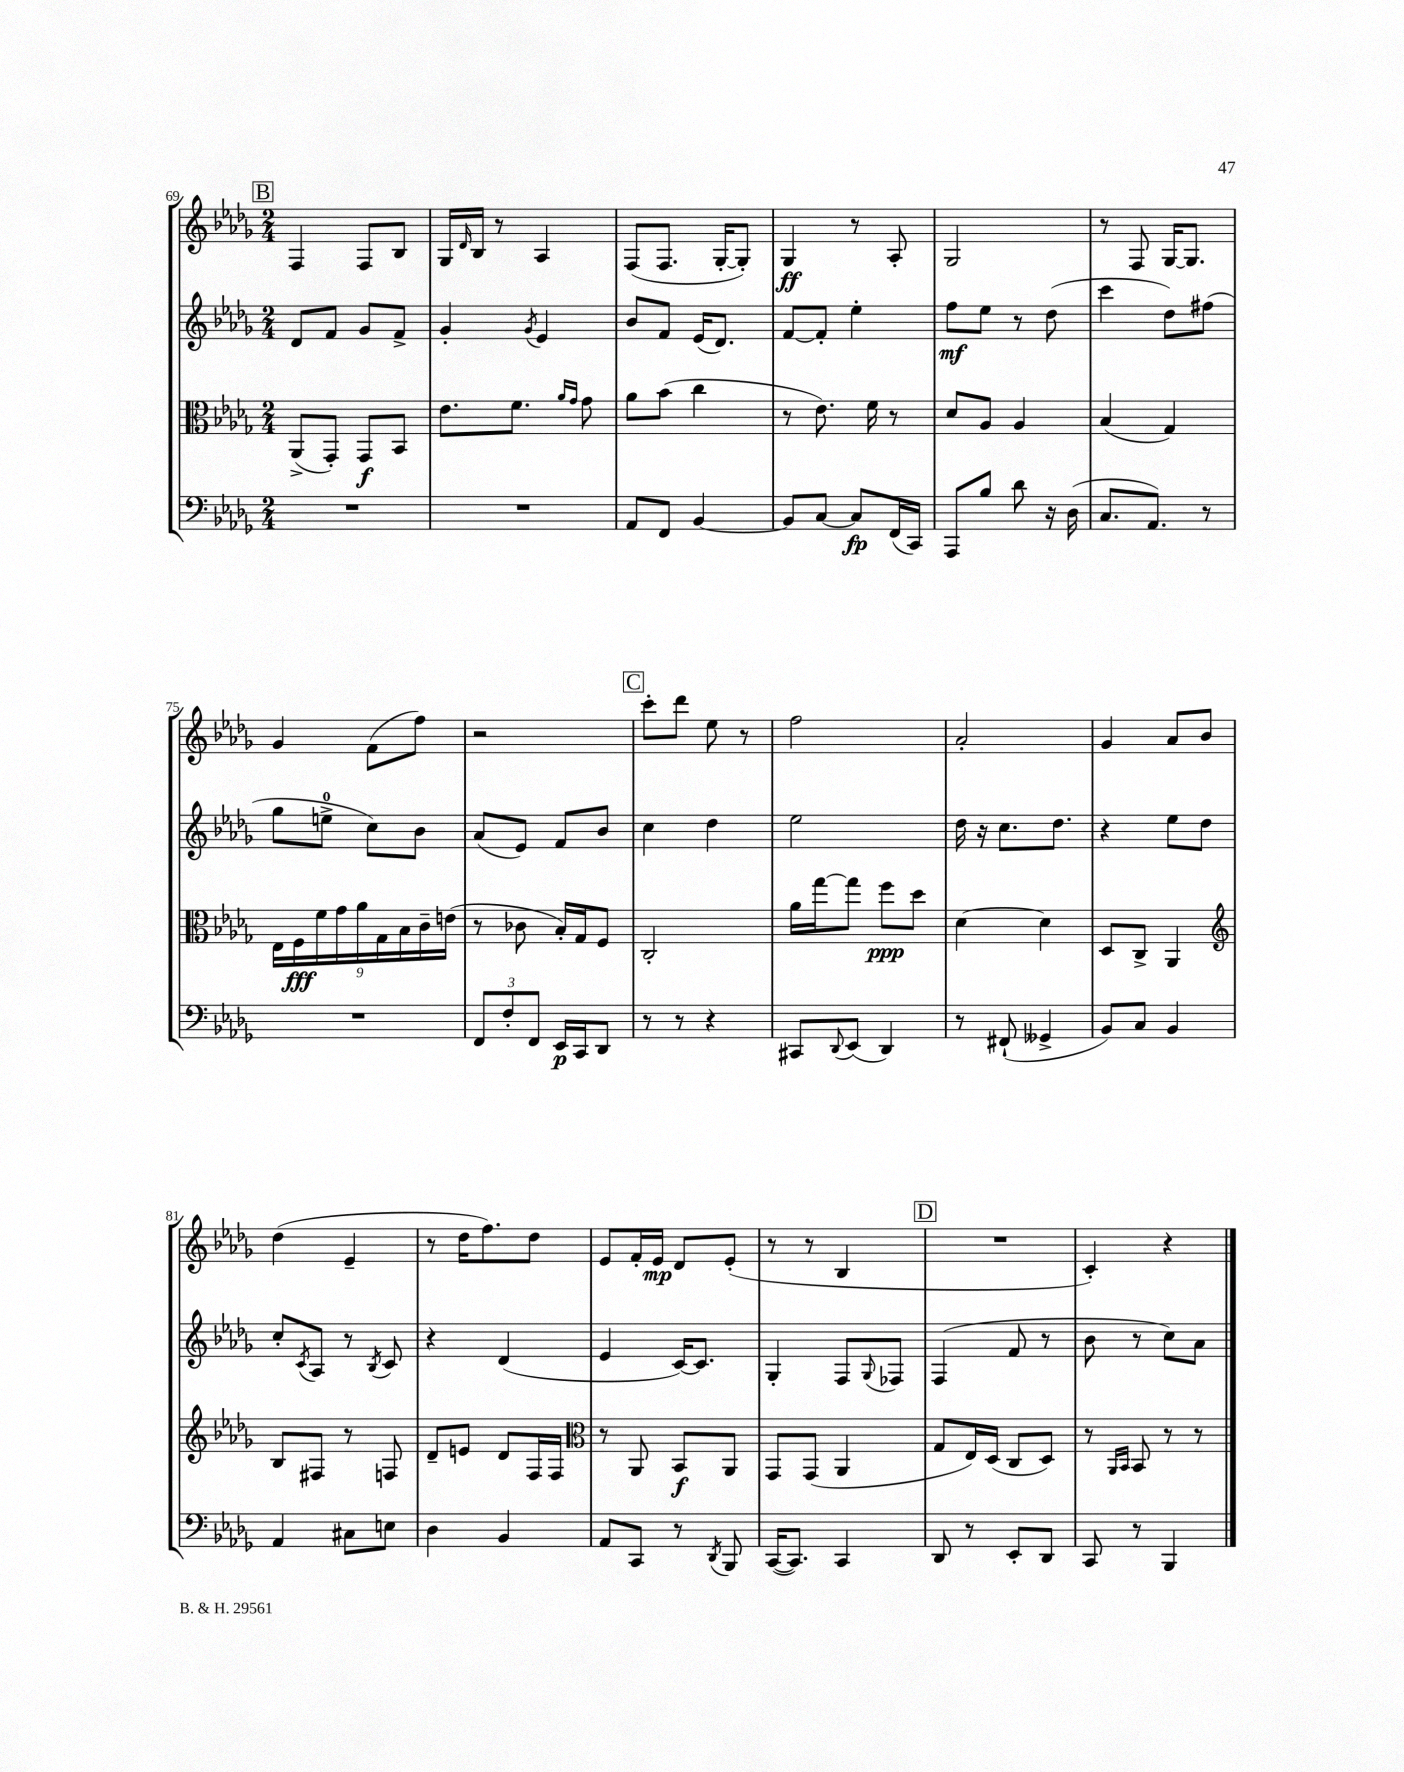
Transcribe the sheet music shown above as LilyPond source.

<<
\new StaffGroup <<
\new Staff = "s0" {
    \clef treble \key des \major \numericTimeSignature \time 2/4
    \mark \markup { \box "B" } f4 f8 bes8 |
    ges16 \grace { des'16 } bes16 r8 aes4 |
    f8( f8. ges16~-. ges8-.) |
    ges4\ff r8 aes8-. |
    ges2 |
    r8 f8 ges16~ ges8. |
    ges'4 f'8( f''8) |
    r2 |
    \mark \markup { \box "C" } c'''8-. des'''8 ees''8 r8 |
    f''2 |
    aes'2-. |
    ges'4 aes'8 bes'8 |
    des''4( ees'4-- |
    r8 des''16 f''8.) des''8 |
    ees'8 f'16-. ees'16\mp des'8 ees'8-.( |
    r8 r8 bes4 |
    \mark \markup { \box "D" } R2 |
    c'4-.) r4 \bar "|." |
}
\new Staff = "s1" {
    \clef treble \key des \major \numericTimeSignature \time 2/4
    \mark \markup { \box "B" } des'8 f'8 ges'8 f'8-> |
    ges'4-. \acciaccatura { ges'8 } ees'4 |
    bes'8 f'8 ees'16( des'8.) |
    f'8~ f'8-. ees''4-. |
    f''8\mf ees''8 r8 des''8( |
    c'''4 des''8) fis''8( |
    ges''8 e''8-0-> c''8) bes'8 |
    aes'8( ees'8) f'8 bes'8 |
    \mark \markup { \box "C" } c''4 des''4 |
    ees''2 |
    des''16 r16 c''8. des''8. |
    r4 ees''8 des''8 |
    c''8-. \acciaccatura { c'8 } aes8 r8 \acciaccatura { bes8 } c'8 |
    r4 des'4( |
    ees'4 c'16~) c'8. |
    ges4-. f8 \appoggiatura { ges8 } fes8 |
    \mark \markup { \box "D" } f4( f'8 r8 |
    bes'8 r8 c''8) aes'8 \bar "|." |
}
\new Staff = "s2" {
    \clef alto \key des \major \numericTimeSignature \time 2/4
    \mark \markup { \box "B" } aes,8->( ges,8-.) ges,8\f bes,8 |
    ees'8. f'8. \grace { aes'16 ges'16 } ges'8 |
    aes'8 bes'8( c''4 |
    r8 ees'8.) f'16 r8 |
    des'8 aes8 aes4 |
    bes4( ges4) |
    \tuplet 9/8 { ees16 f16\fff f'16 ges'16 aes'16 ges16 bes16 c'16-- e'16( } |
    r8 ces'8 bes16-.) ges16 f8 |
    \mark \markup { \box "C" } c2-. |
    aes'16 ges''16~ ges''8 f''8\ppp des''8 |
    des'4~ des'4 |
    des8 c8-> aes,4 |
    \clef treble bes8 fis8 r8 f8 |
    des'8-- e'8 des'8 f16 f16 |
    \clef alto r8 aes,8 bes,8\f aes,8 |
    ges,8 ges,8( aes,4 |
    \mark \markup { \box "D" } ges8 ees16) des16( c8 des8) |
    r8 \grace { aes,16 bes,16 } bes,8 r8 r8 \bar "|." |
}
\new Staff = "s3" {
    \clef bass \key des \major \numericTimeSignature \time 2/4
    \mark \markup { \box "B" } R2 |
    R2 |
    aes,8 f,8 bes,4~ |
    bes,8 c8~ c8\fp f,16( c,16) |
    aes,,8 bes8 des'8 r16 des16( |
    c8. aes,8.) r8 |
    R2 |
    \tuplet 3/2 { f,8 f8-. f,8 } ees,16\p c,16 des,8 |
    \mark \markup { \box "C" } r8 r8 r4 |
    cis,8 \appoggiatura { des,8 } ees,8( des,4) |
    r8 fis,8-!( geses,4-> |
    bes,8) c8 bes,4 |
    aes,4 cis8 e8 |
    des4 bes,4 |
    aes,8 c,8 r8 \acciaccatura { des,8 } bes,,8 |
    c,16~( c,8.) c,4 |
    \mark \markup { \box "D" } des,8 r8 ees,8-. des,8 |
    c,8 r8 bes,,4 \bar "|." |
}
>>
>>
\layout { \context { \Score currentBarNumber = #69 } }
